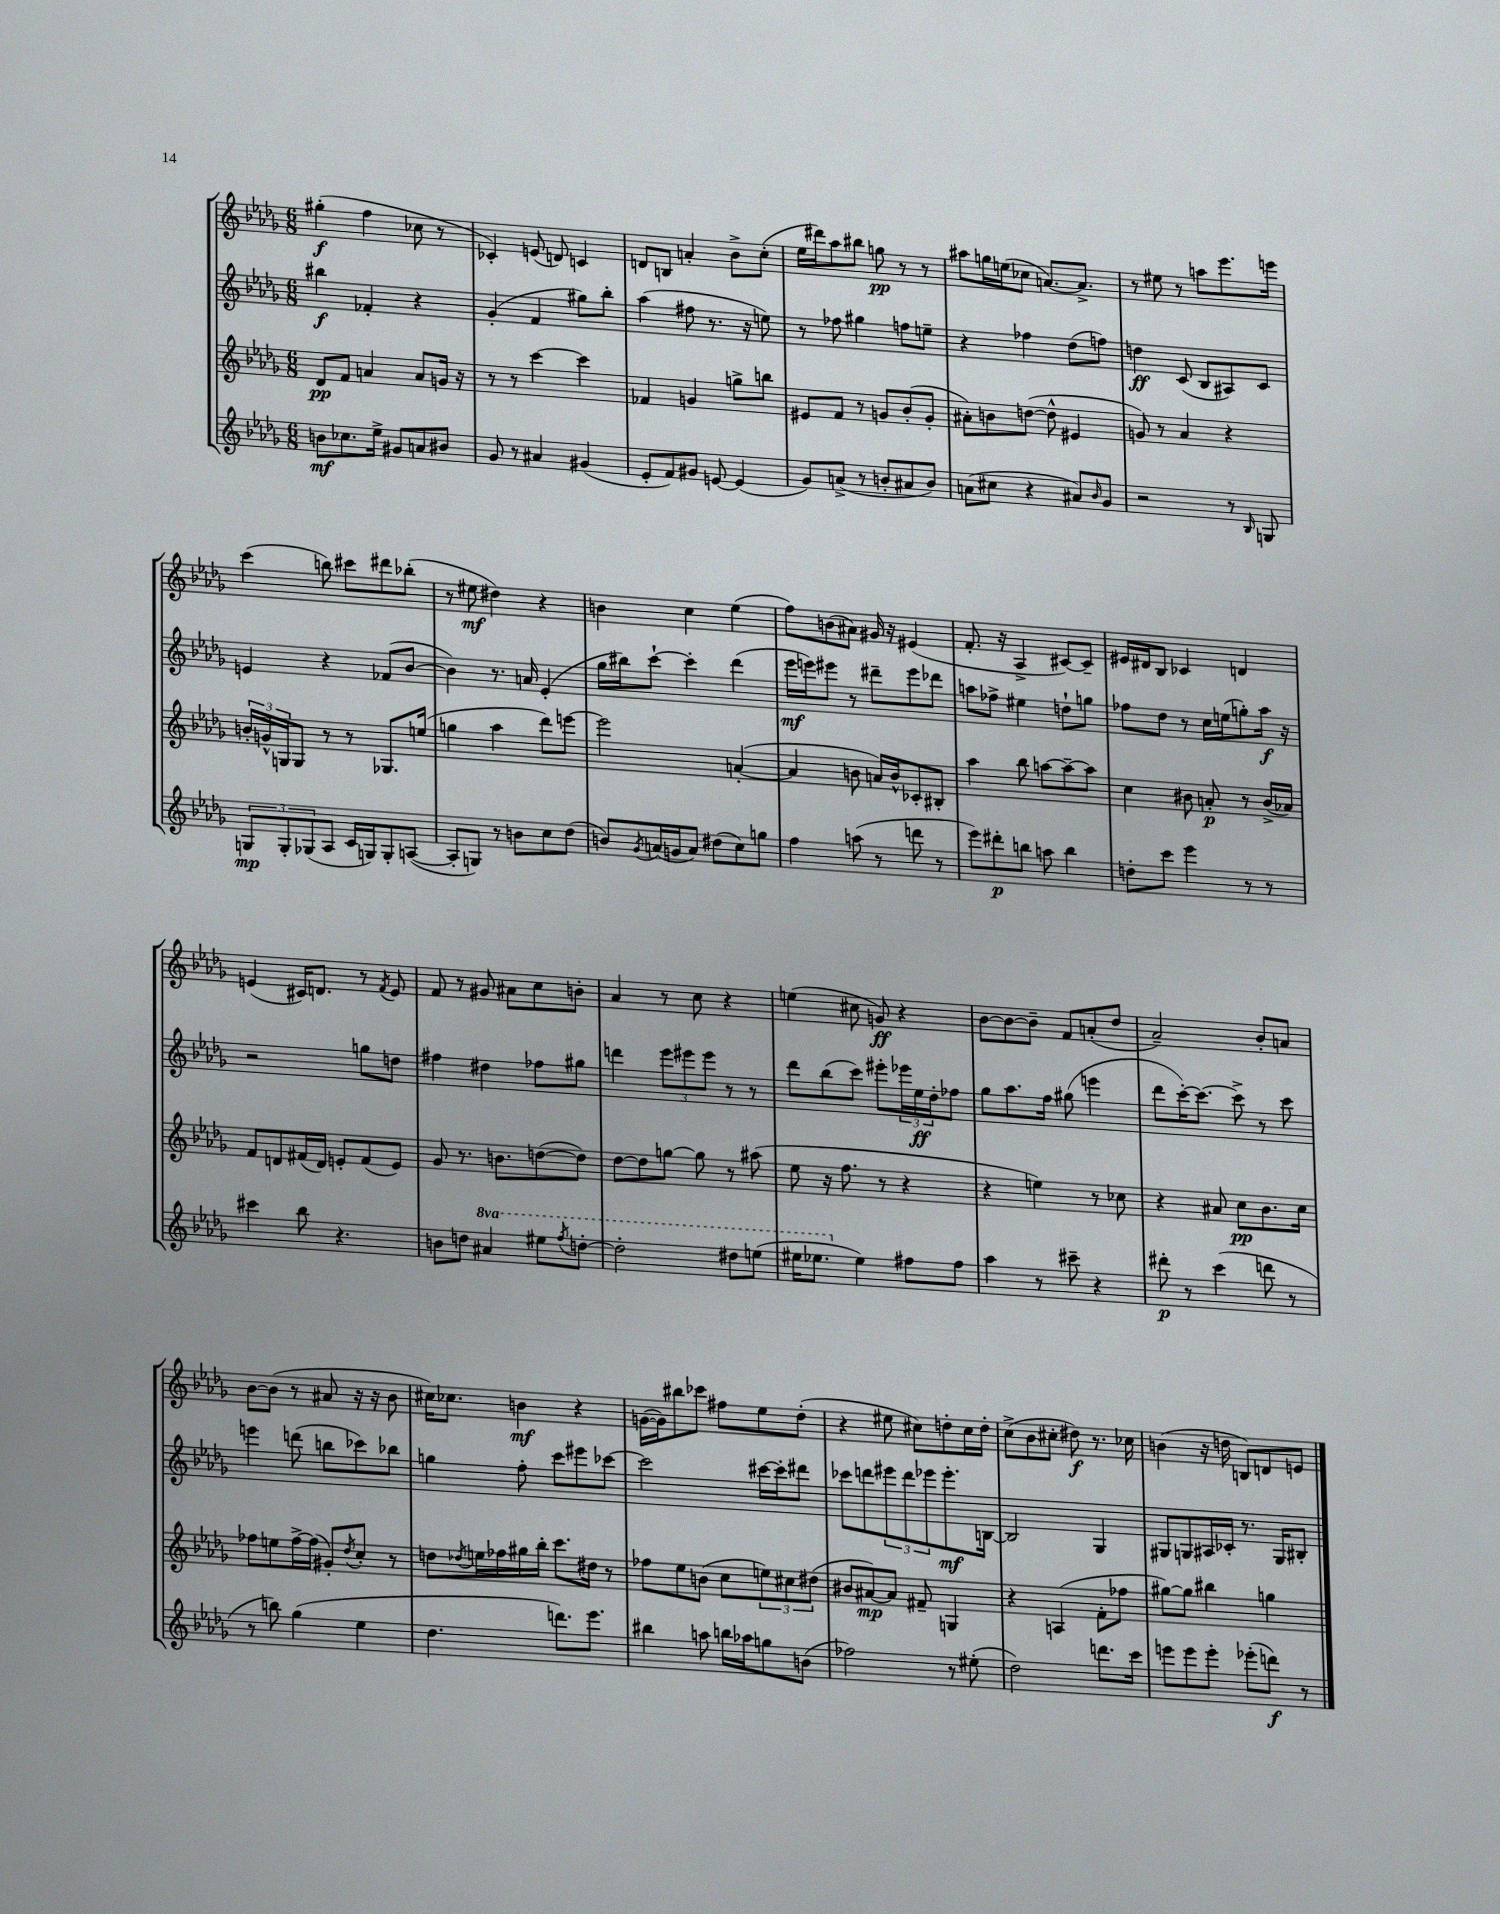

**kern	**dynam	**kern	**dynam	**kern	**dynam	**kern	**dynam
*part4	*part4	*part3	*part3	*part2	*part2	*part1	*part1
*staff4	*staff4	*staff3	*staff3	*staff2	*staff2	*staff1	*staff1
*clefG2	*	*clefG2	*	*clefG2	*	*clefG2	*
*k[b-e-a-d-g-]	*	*k[b-e-a-d-g-]	*	*k[b-e-a-d-g-]	*	*k[b-e-a-d-g-]	*
*M6/8	*	*M6/8	*	*M6/8	*	*M6/8	*
=1	=1	=1	=1	=1	=1	=1	=1
8bn\L	mf	8d-/L	pp	4bb#X\	f	(4gg#X'\	f
8.cc-X\	.	8f/J	.	.	.	.	.
.	.	4an/	.	4f-X'/	.	4ff\	.
16ee-^\Jk	.	.	.	.	.	.	.
8g#X/L	.	.	.	.	.	.	.
8an/	.	8a/L	.	4r	.	8cc-X\	.
8b#X/J	.	16gn/Jk	.	.	.	8r	.
.	.	16r	.	.	.	.	.
=2	=2	=2	=2	=2	=2	=2	=2
8g-/	.	8r	.	(4g-'/	.	4c-X'/)	.
8r	.	8r	.	.	.	.	.
4a#X/	.	[4ccc\	.	4f/	.	(8en/	.
.	.	.	.	.	.	8dn/)	.
(4g#X/	.	4ccc\]	.	8gg#X\L)	.	4cn/	.
.	.	.	.	8bb-'\J	.	.	.
=3	=3	=3	=3	=3	=3	=3	=3
8e-'/L	.	4f-X/	.	(4aa-\	.	8dn/L	.
8f/)	.	.	.	.	.	8Bn/J	.
8g#X/J	.	4gn/	.	8ff#X\	.	4an'/	.
[8en/	.	.	.	8.r	.	.	.
(4e/]	.	8ggn^\L	.	.	.	8b-^\L	.
.	.	.	.	16r	.	.	.
.	.	8bbn\J	.	8een\)	.	(8cc'\J	.
=4	=4	=4	=4	=4	=4	=4	=4
8g-/L)	.	8e#X/L	.	8r	.	16ee-\LL	.
.	.	.	.	.	.	16ddd#X\J)	.
(8an^/J	.	8f/J	.	8ff-X\	.	8aa-\	.
8r	.	8r	.	4gg#X\	.	8bb#X\J	.
8bn'/L	.	8gn/L	.	.	.	8ggn\	pp
8a#X/	.	(8b-'/	.	8ffn\L	.	8r	.
8b/J)	.	8g'/J	.	8een~\J	.	8r	.
=5	=5	=5	=5	=5	=5	=5	=5
(8an\L	.	8a#X'\L)	.	4r	.	8aa#X\L	.
8cc#X\J	.	8bn\	.	.	.	16ggn\L	.
.	.	.	.	.	.	(16een\J	.
4r	.	([8ddn\J	.	4ff-X\	.	8cc-X\J	.
.	.	8dd^^\]	.	.	.	[8.an/L)	.
8a#X/L)	.	4e#X/	.	(8dd-\L	.	.	.
.	.	.	.	.	.	8.a^/J]	.
16qqb-/	.	.	.	.	.	.	.
8g-/J	.	.	.	8ffn\J)	.	.	.
=6	=6	=6	=6	=6	=6	=6	=6
2r	.	8gn/)	.	4ddn\	ff	8r	.
.	.	8r	.	.	.	8ee#X\	.
.	.	4a-/	.	(8c/	.	8r	.
.	.	.	.	8B-/L	.	8aan\L	.
8r	.	4r	.	8A#X/)	.	8.eee-\	.
16qqB-/	.	.	.	.	.	.	.
8Gn/	.	.	.	8c/J	.	.	.
.	.	.	.	.	.	16eeen\Jk	.
!!LO:LB:g=z
=7	=7	=7	=7	=7	=7	=7	=7
12Gn/L	mp	24bn'/LL	.	4en/	.	(4ccc\	.
.	.	24gn^^/	.	.	.	.	.
12G'/	.	24Gn/J	.	.	.	.	.
.	.	8G/J	.	.	.	.	.
(12G-X/	.	.	.	.	.	.	.
8A-/J	.	8r	.	4r	.	8bbn\)	.
16c/LL	.	8r	.	.	.	8ccc#X\L	.
16Gn/J)	.	.	.	.	.	.	.
8G'/	.	8.G-X/L	.	(8f-X/L	.	8ddd#X\	.
([8An/J	.	.	.	[8b-/J	.	(8bb-X'\J	.
.	.	(16een/Jk	.	.	.	.	.
=8	=8	=8	=8	=8	=8	=8	=8
8A'/L]	.	4ggn\	.	4b-\])	.	8r	.
8Gn/J)	.	.	.	.	.	8ee#X\	mf
8r	.	4aa-\	.	8.r	.	4dd#X\)	.
8bn\L	.	.	.	.	.	.	.
.	.	.	.	16an/	.	.	.
8cc\	.	8ddd-\L)	.	(4e-'/	.	4r	.
(8dd-\J	.	[8eeen\J	.	.	.	.	.
=9	=9	=9	=9	=9	=9	=9	=9
8bn/L)	.	2eee\]	.	16gg-\LL	.	4bn\	.
.	.	.	.	16bb#X\J)	.	.	.
8qg-/	.	.	.	.	.	.	.
(16an/L	.	.	.	[8ccc`\J	.	.	.
16gn/J	.	.	.	.	.	.	.
8a/J)	.	.	.	4ccc'\]	.	4cc\	.
(8dd#X\L	.	.	.	.	.	.	.
8cc\)	.	([4an'/	.	(4ddd-\	.	(4ee-\	.
8ggn\J	.	.	.	.	.	.	.
=10	=10	=10	=10	=10	=10	=10	=10
4ff\	.	4a/]	.	16eee-\LL	mf	8ff\L)	.
.	.	.	.	16eeen\J)	.	.	.
.	.	.	.	8eee#X\J	.	(8bn\	.
(8aan\	.	8bn\	.	8r	.	8a#X\J)	.
8r	.	16an/LL)	.	8ddd#X~\L	.	16g#X/	.
.	.	16b^^/J	.	.	.	16r	.
8dddn\	.	8c-X'/	.	8eee#\	.	(4e#X/	.
8r	.	8B#X'/J	.	8ddd-X\J	.	.	.
=11	=11	=11	=11	=11	=11	=11	=11
8eee-\L)	.	4aa-\	.	8aan\L	.	8.f'/	.
8ddd#X'\	p	.	.	8ff-X^\J	.	.	.
.	.	.	.	.	.	16r	.
8bbn\J	.	8bb-\	.	4ee#X\	.	4A-^/	.
8aan\	.	[8aan\L	.	.	.	.	.
4bb\	.	8aa~\_	.	8ddn`\L	.	[8c#X/L)	.
.	.	8aa\J]	.	8ggn\J	.	8c#~/J]	.
=12	=12	=12	=12	=12	=12	=12	=12
8ddn'\L	.	4cc\	.	8ff-X\L	.	16e#X/LL	.
.	.	.	.	.	.	16d#X/J	.
8ccc\J	.	.	.	8dd-\J	.	8B-/J	.
4eee-\	.	8b#X\	.	8r	.	4c-X/	.
.	.	8an'/	p	16cc\LL	.	.	.
.	.	.	.	(16een\J	.	.	.
8r	.	8r	.	8ggn'\)	.	4dn/	.
8r	.	(16b#^/LL	.	16aa-\Jk	f	.	.
.	.	16a-X/JJ)	.	16r	.	.	.
!!LO:LB:g=z
=13	=13	=13	=13	=13	=13	=13	=13
4ccc#X\	.	8f/L	.	2r	.	(4en/	.
.	.	8dn/	.	.	.	.	.
8bb-\	.	(16f#X/L	.	.	.	16c#X/KL)	.
.	.	16d/JJ)	.	.	.	8.dn/J	.
4.r	.	8en'/L	.	.	.	.	.
.	.	(8f#/	.	8ggn\L	.	8r	.
.	.	.	.	.	.	8qf/	.
.	.	8e/J)	.	8ddn\J	.	8e/	.
=14	=14	=14	=14	=14	=14	=14	=14
8bn\L	.	8g-/	.	4ff#X\	.	8f/	.
8ddn\J	.	8.r	.	.	.	8r	.
*8va	*	*	*	*	*	*	*
4aa#X/	.	.	.	4dd#X\	.	8g#X/	.
.	.	8.bn\L	.	.	.	.	.
.	.	.	.	.	.	8a#X\L	.
8eee#X\L	.	([8ddn\	.	8ff-X\L	.	8cc\	.
8qfff/	.	.	.	.	.	.	.
[8dddn'\J	.	8dd\J])	.	8gg#X\J	.	8bn'\J	.
=15	=15	=15	=15	=15	=15	=15	=15
2ddd'\]	.	[8dd-\L	.	4dddn\	.	4a-/	.
.	.	8dd-\]	.	.	.	.	.
.	.	[8ggn\J	.	12eee-\L	.	8r	.
.	.	.	.	12eee#X\	.	.	.
.	.	8gg\]	.	.	.	8cc\	.
.	.	.	.	12eee#\J	.	.	.
8ddd#X\L	.	8r	.	8r	.	4r	.
(8eeen\J	.	(8aa#X\	.	8r	.	.	.
=16	=16	=16	=16	=16	=16	=16	=16
16eee#X\KL	.	8ee-\	.	8ddd-\L	.	(4een\	.
8.eee-X\J	.	.	.	.	.	.	.
.	.	16r	.	(8bb-\	.	.	.
.	.	8.ff\	.	.	.	.	.
*X8va	*	*	*	*	*	*	*
4ee-\)	.	.	.	8ccc\J)	.	8cc#X\	.
.	.	8r	.	8eee#X'\L	.	8gn/)	ff
8ff#X\L	.	4r	.	24eee-X\L	.	4r	.
.	.	.	.	24ee-\	ff	.	.
.	.	.	.	24dd-'\J	.	.	.
8ff#\J	.	.	.	8ff-X\J	.	.	.
=17	=17	=17	=17	=17	=17	=17	=17
4aa-\	.	4r	.	8gg-\L	.	[8b-\L	.
.	.	.	.	8.aa-\	.	8b-\_	.
8r	.	4een\)	.	.	.	8b-~\J]	.
.	.	.	.	16ff\Jk	.	.	.
8ccc#X~\	.	.	.	(8gg#X\	.	8f/L	.
4r	.	8r	.	4eeen\	.	(8an'/	.
.	.	8cc-X\	.	.	.	8dd-/J	.
=18	=18	=18	=18	=18	=18	=18	=18
8ddd#X'\	p	4r	.	8ddd-\L	.	2a-~/)	.
8r	.	.	.	[16ccc'\K)	.	.	.
.	.	.	.	8.ccc\J_	.	.	.
(4ccc\	.	8a#X/	.	.	.	.	.
.	.	8cc\L	pp	8ccc^\]	.	.	.
8dddn\	.	8.b-\	.	8r	.	8b-'/L	.
8r	.	.	.	8ccc\	.	8an/J	.
.	.	16cc\Jk	.	.	.	.	.
!!LO:LB:g=z
=19	=19	=19	=19	=19	=19	=19	=19
8r	.	8ff-X\L	.	4eeen\	.	[8b-\L	.
8bbn\)	.	8een\	.	.	.	(8b-\J]	.
(4gg-\	.	[16ff-^\L	.	(8dddn\	.	8r	.
.	.	(16ff-\JJ]	.	.	.	.	.
.	.	8g#X'/L)	.	8bbn\L	.	8a#X/	.
.	.	8qdd-/	.	.	.	.	.
4ee-\	.	8cc'/J	.	8ccc-X\)	.	16r	.
.	.	.	.	.	.	16r	.
.	.	8r	.	8bb-X\J	.	8b-\	.
=20	=20	=20	=20	=20	=20	=20	=20
4.dd-\	.	8ddn\L	.	4ggn\	.	16cc#X\KL)	.
.	.	.	.	.	.	8.cc-X\J	.
.	.	8qdd-X/	.	.	.	.	.
.	.	16een\L	.	.	.	.	.
.	.	16ff-X\	.	.	.	.	.
.	.	16gg#X\	.	8ff'\	.	4bn\	mf
.	.	16bb-'\JJ	.	.	.	.	.
8.dddn\L)	.	8.ccc\L	.	8ccc\L	.	.	.
.	.	.	.	8eee#X\	.	4r	.
8.eee-\J	.	16dd#X\Jk	.	.	.	.	.
.	.	8r	.	[8ccc-X\J	.	.	.
=21	=21	=21	=21	=21	=21	=21	=21
4bb#X\	.	8ff-X\L	.	2ccc-\]	.	([16gn\LL	.
.	.	.	.	.	.	16g\J])	.
.	.	8ee-\	.	.	.	8bb#X\	.
8aan\	.	(8bn\J	.	.	.	8ccc-X\J	.
16bbn\LL	.	8cc\L	.	.	.	8ff#X\L	.
16aa-X\J	.	.	.	.	.	.	.
8ggn\	.	12een\)	.	[16ccc#X\LL	.	8ee-\	.
.	.	.	.	16ccc#'\J]	.	.	.
.	.	12cc#X\	.	.	.	.	.
(8bn\J	.	.	.	8ddd#X\J	.	(8dd-'\J	.
.	.	(12dd#X\J	.	.	.	.	.
=22	=22	=22	=22	=22	=22	=22	=22
2ff-X\)	.	8b#X/L	.	8ccc-X\L	.	4r	.
.	.	[8a#X/)	mp	8dddn\	.	.	.
.	.	8a#/J]	.	12eee#X\	.	8ee#X\	.
.	.	.	.	12ddd\	.	.	.
.	.	8f#X~/	.	.	.	8cc#X\L)	.
.	.	.	.	12eee-X\	.	.	.
8r	.	4Gn/	.	8.eee-'\	mf	8ddn'\	.
(8ee#X'\	.	.	.	.	.	16cc#\L	.
.	.	.	.	[16Bn\Jk	.	16dd'\JJ	.
=23	=23	=23	=23	=23	=23	=23	=23
2dd-\)	.	4r	.	2B/]	.	(8cc^\L	.
.	.	.	.	.	.	8b-\	.
.	.	(4An/	.	.	.	8cc#X'\J	.
.	.	.	.	.	.	8dd#X\)	f
8.dddn\L	.	8f'\L	.	4G-/	.	8.r	.
.	.	8ff-X\J	.	.	.	.	.
16ccc\Jk	.	.	.	.	.	16cc-X\	.
=24	=24	=24	=24	=24	=24	=24	=24
8eeen\L	.	[8gg#X\L)	.	8G#X/L	.	(4bn\	.
8eee\	.	8gg#\J]	.	8Gn/	.	.	.
8eee'\J	.	4bb#X\	.	16A#X/L	.	16r	.
.	.	.	.	16c-X'/JJ	.	16ddn\	.
(8eee-X'\L	.	.	.	8.r	.	8Bn/L)	.
8dddn\J)	f	4ggn\	.	.	.	8dn/	.
.	.	.	.	16G/KL	.	.	.
8r	.	.	.	8B#X'/J	.	8en/J	.
==	==	==	==	==	==	==	==
*-	*-	*-	*-	*-	*-	*-	*-
